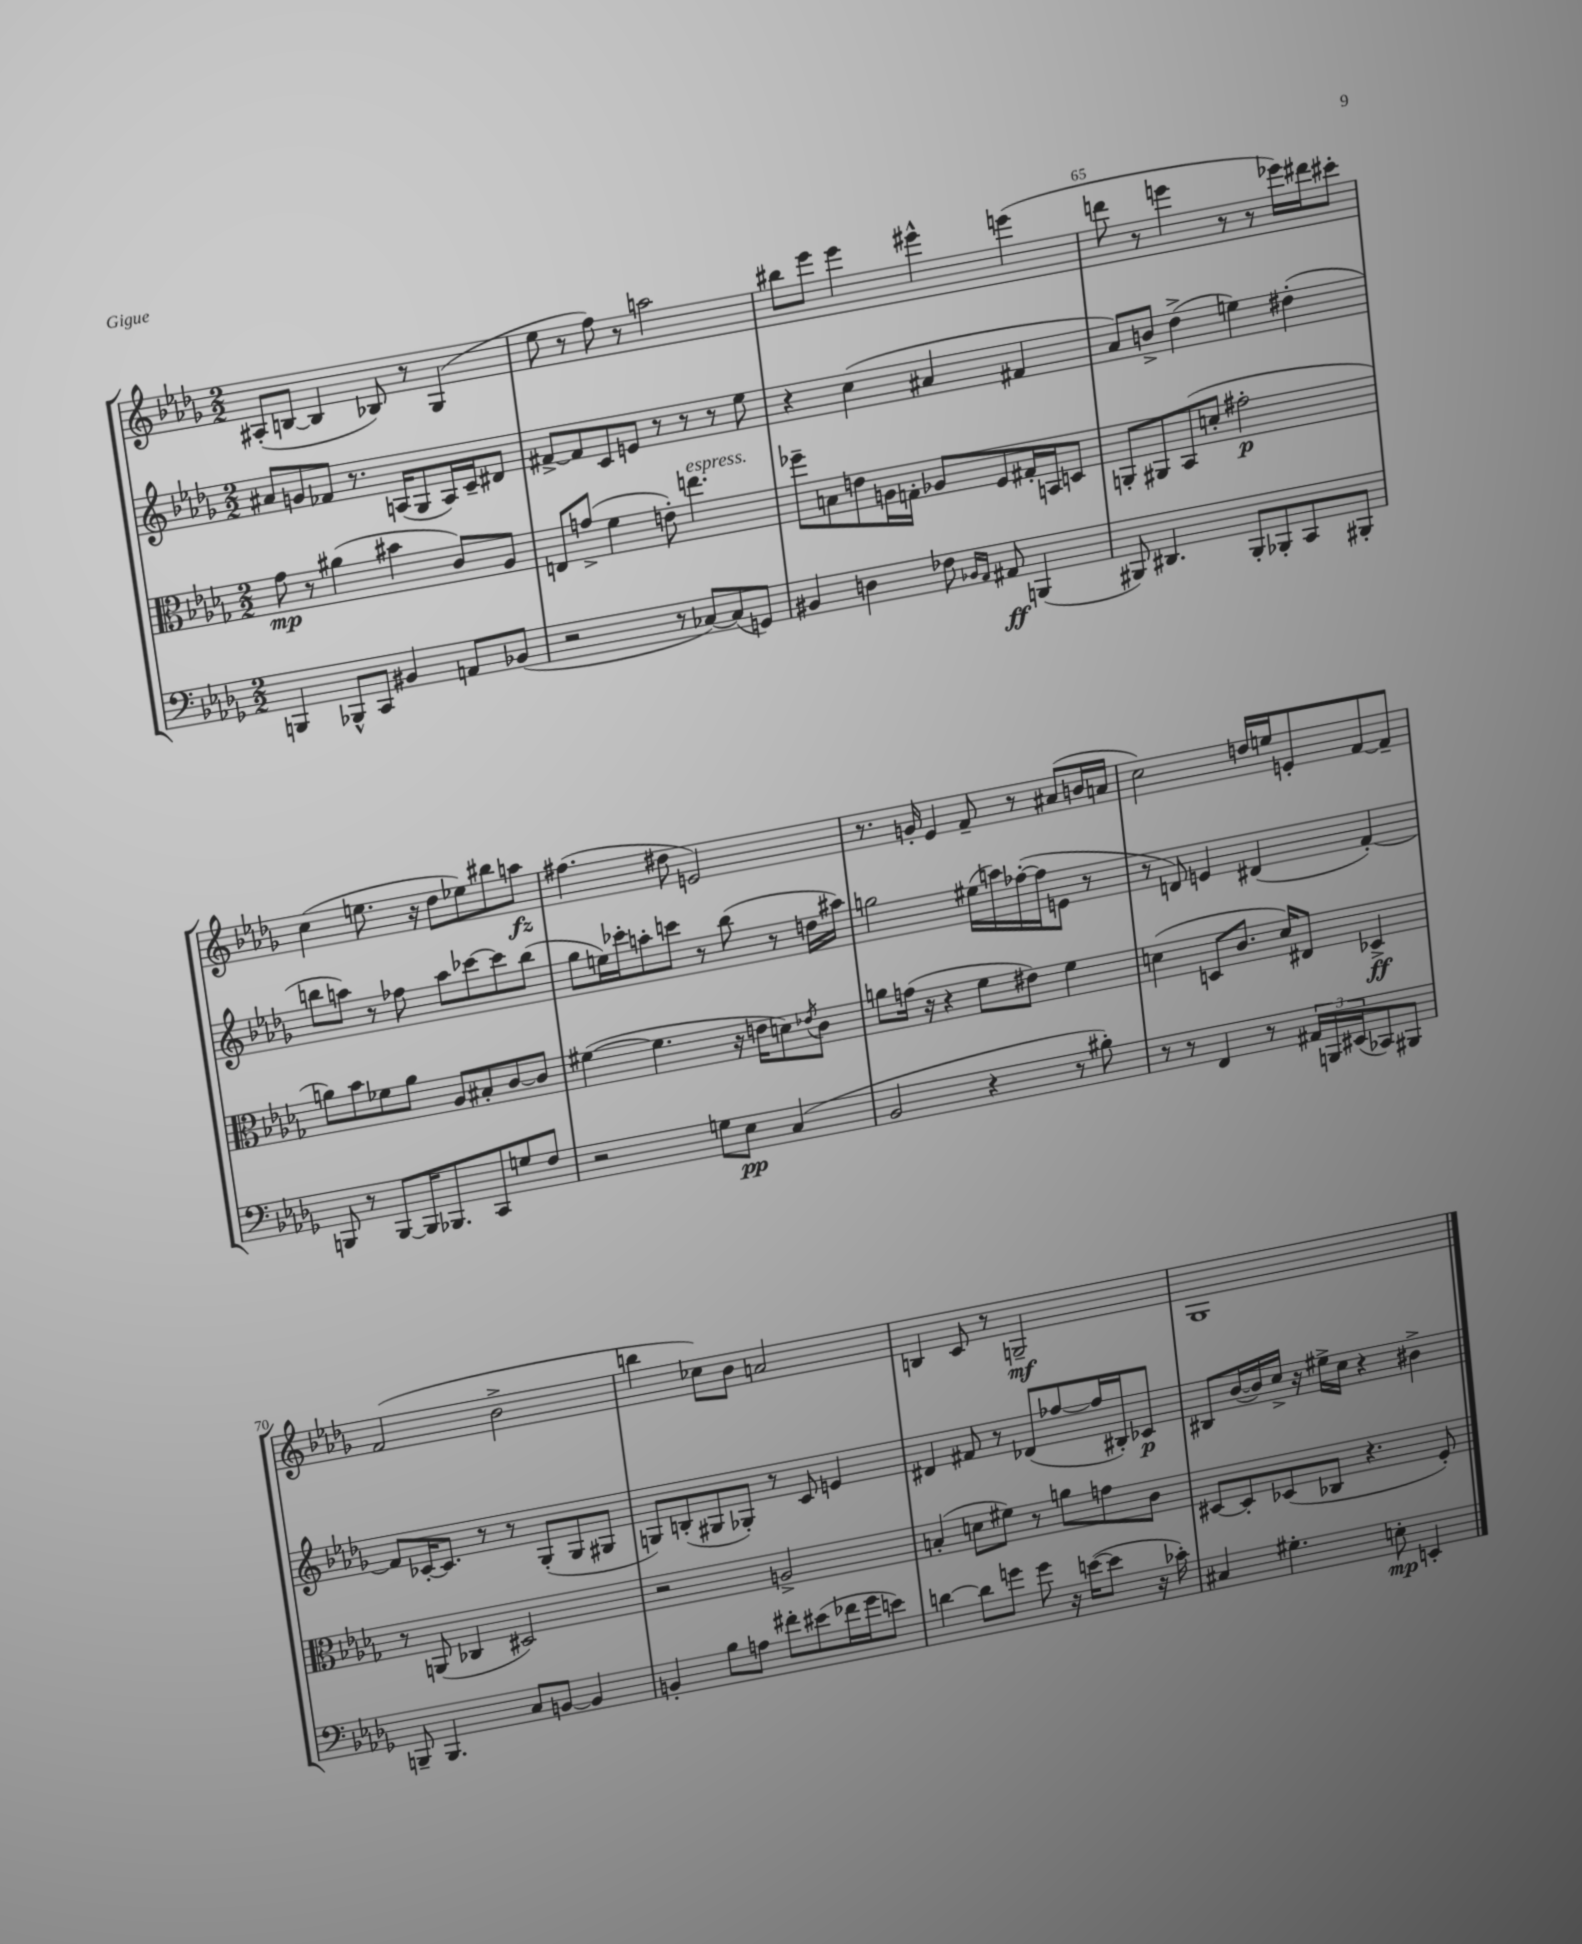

**kern	**kern	**kern	**kern
*staff4	*staff3	*staff2	*staff1
*clefF4	*clefC3	*clefG2	*clefG2
*k[b-e-a-d-g-]	*k[b-e-a-d-g-]	*k[b-e-a-d-g-]	*k[b-e-a-d-g-]
*M2/2	*M2/2	*M2/2	*M2/2
4BBB	8g-	8a#	(8A#'
.	8r	8g	[8B
8BBB-^^	(4a#	8f-	4B]
8CC	.	8.r	.
4BB#	4b#	.	8B-)
.	.	(16A	.
.	.	8G-	8r
8AA	8c)	16A)	(4G-
.	.	16c~	.
(8BB-	8A-	8d#	.
=	=	=	=
2r	8E	[8f#^	8ee-
.	(8g^	8f#]	8r
.	4f	8c	8ff)
.	.	8e	8r
8r	8e')	8r	2aa
[8C-)	4.ee	8r	.
(8C-]	.	8r	.
8GG)	.	8ee-	.
=	=	=	=
4BB#	8ff-~	4r	8bb#
.	8B	.	8eee-
4D	8e	(4cc	4eee-
.	16A	.	.
.	16G'	.	.
8F-	8A-	4a#	4eee#^^
16qqBB-	.	.	.
16qqAA-	.	.	.
8AA#	8F	.	.
(4BBB	16G#'	4f#	(4eee
.	16BB	.	.
.	8D	.	.
=	=	=	=
8BBB#)	8AA'	8a-)	8ddd
4.DD#	8AA#	8b^	8r
.	(8BB-	(4dd-^	4eee
.	8d'	.	.
8BBB#'	2g#'	4ee)	8r
8BBB-'	.	.	8r
8CC	.	(4dd#'	16eee-)
.	.	.	16ddd#
8BBB#'	.	.	8ccc#'
=	=	=	=
8BBB	8a)	8bb	(4cc
8r	8b-	8aa)	.
[8BBB	8f-	8r	8.ee
16BBB]	8a	8ff-	.
8.BBB-	.	.	16r
.	8A-	8aa	8dd-
8CC	8B#'	[8ccc-	8ee-)
8G	[8c	8ccc-]	8bb#
8F	8c]	(8bb	8aa
=	=	=	=
2r	([4f#	8gg-	(4.ff#
.	.	16ee)	.
.	.	16ccc-'	.
.	4.f#]	8aa'	.
.	.	8ccc	8dd#
8G	.	8r	2e)
8E-	16r	(8bb-	.
.	16e	.	.
(4C	8d)	8r	.
.	8qe-	.	.
.	8c	16dd	.
.	.	16aa#)	.
=	=	=	=
2BB-	8a	2gg	8.r
.	(16g	.	.
.	16r	.	16g'
.	4r	.	4e-
4r	8f	(16ee#	8f~
.	.	16aa)	.
.	8e#)	([16ff-'	8r
.	.	16ff-]	.
8r	4f	8e	(8a#
8B#')	.	8r	16b
.	.	.	16a
=	=	=	=
8r	(4d	8r	2cc)
8r	.	8d)	.
4FF	8D	4e	.
.	8.c	.	.
8r	.	(4d#	16dd
.	16d)	.	16ee
24AA#	8E#	.	8e'
24BBB	.	.	.
(24EE#	.	.	.
8CC-)	4D-^	[4f')	[8f
8BBB#	.	.	8f~]
=	=	=	=
8BBB~	8r	8f]	(2f
4.BBB	(8AA	[16c-'	.
.	.	8.c-]	.
.	4C-	.	.
.	.	8r	.
8C	2D#)	8r	2b-^
[8BB	.	(8G-'	.
4BB]	.	8G-	.
.	.	8G#	.
=	=	=	=
4BB'	2r	8G)	4bb
.	.	(8B'	.
8B-	.	8G#	8cc-)
8A	.	8G-')	8b-
8f#'	2A^	8r	2a
(8e#	.	8c	.
16f-	.	4e	.
16g-	.	.	.
8e)	.	.	.
=	=	=	=
[4d	(4B'	4d#	4B
8d]	8d	8f#	8c
8g	8f#)	8r	8r
8g	8r	(8d-	2G~
16r	8a	[8ff-	.
([16e	.	.	.
8e]	8g	16ff-]	.
.	.	16B#')	.
16r	8c	8c-	.
16c-')	.	.	.
=	=	=	=
4C#	[8D#	8B#	1G-
.	8D#']	([16b-	.
.	.	16b-])	.
4.G#'	(8D-	16cc^	.
.	.	16r	.
.	8C-	16ee#^	.
.	.	16cc	.
.	4.r	4r	.
8E'	.	.	.
4EE'	.	4b#^	.
.	8F')	.	.
==	==	==	==
*-	*-	*-	*-
